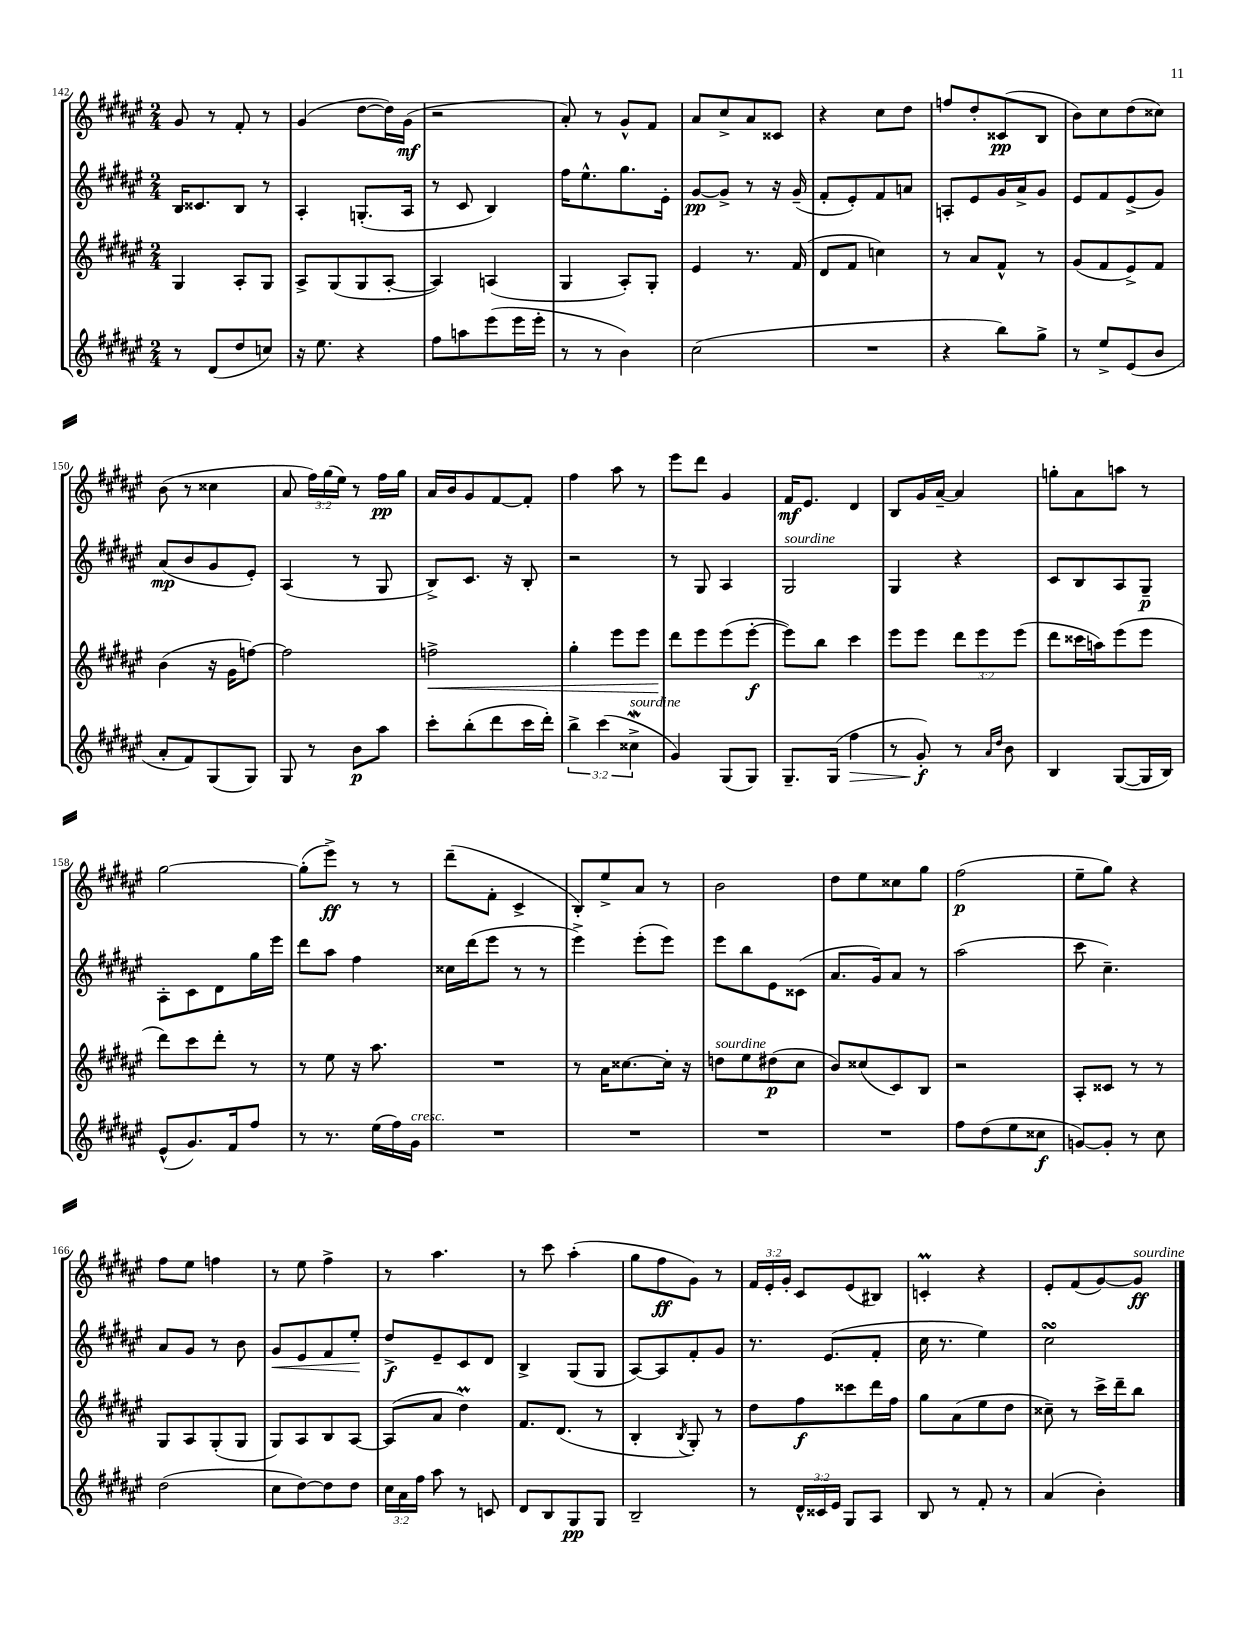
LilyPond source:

<<
\new StaffGroup <<
\new Staff = "s0" {
    \clef treble \key fis \major \numericTimeSignature \time 2/4 \override Staff.TupletNumber.text = #tuplet-number::calc-fraction-text
    \autoBeamOff gis'8 r8 fis'8-. r8 |
    gis'4( dis''8[~ dis''16) gis'16]\mf( |
    r2 |
    ais'8-.) r8 gis'8[-^ fis'8] |
    ais'8[ cis''8-> ais'8 cisis'8] |
    r4 cis''8[ dis''8] |
    f''8[ dis''8-. cisis'8\pp( b8] |
    b'8[) cis''8 dis''8( cisis''8]) |
    b'8( r8 cisis''4 |
    ais'8 \tuplet 3/2 { fis''16[) gis''16( eis''16]) } r8 fis''16[\pp gis''16] |
    ais'16[ b'16 gis'8 fis'8~ fis'8]-. |
    fis''4 ais''8 r8 |
    eis'''8[ dis'''8] gis'4 |
    fis'16[\mf eis'8.] dis'4 |
    b8[ gis'16 ais'16]~-- ais'4 |
    g''8[-. ais'8 a''8] r8 |
    gis''2~ |
    gis''8[-.( eis'''8]->\ff) r8 r8 |
    dis'''8[--( fis'8]-. cis'4-> |
    b8[-.) eis''8-> ais'8] r8 |
    b'2 |
    dis''8[ eis''8 cisis''8 gis''8] |
    fis''2\p( |
    eis''8[-- gis''8]) r4 |
    fis''8[ eis''8] f''4 |
    r8 eis''8 fis''4-> |
    r8 ais''4. |
    r8 cis'''8 ais''4-.( |
    gis''8[ fis''8\ff gis'8]) r8 |
    \tuplet 3/2 { fis'16[ eis'16-. gis'16]-. } cis'8[ eis'8( bis8]) |
    c'4-.\prall r4 |
    eis'8[-. fis'8( gis'8~) gis'8]\ff^\markup { \italic "sourdine" } \bar "|." |
}
\new Staff = "s1" {
    \clef treble \key fis \major \numericTimeSignature \time 2/4
    \autoBeamOff b16[ cisis'8. b8] r8 |
    ais4-. g8.[-.( ais16] |
    r8 cis'8 b4) |
    fis''16[ eis''8.-^ gis''8. eis'16]-. |
    gis'8[~\pp gis'8]-> r8 r16 gis'16--( |
    fis'8[-. eis'8-.) fis'8 a'8] |
    a8[-. eis'8 gis'16 ais'16-> gis'8] |
    eis'8[ fis'8 eis'8->( gis'8]) |
    ais'8[\mp( b'8 gis'8 eis'8]-.) |
    ais4( r8 gis8 |
    b8[->) cis'8.] r16 b8-. |
    r2 |
    r8 gis8 ais4 |
    gis2^\markup { \italic "sourdine" } |
    gis4 r4 |
    cis'8[ b8 ais8 gis8]--\p |
    ais8[-. cis'8 dis'8 gis''16 eis'''16] |
    dis'''8[ ais''8] fis''4 |
    cisis''16[ dis'''16( eis'''8] r8 r8 |
    eis'''4->) eis'''8[-.( eis'''8]) |
    eis'''8[ b''8 eis'8 cisis'8]( |
    ais'8.[ gis'16) ais'8] r8 |
    ais''2( |
    cis'''8 cis''4.--) |
    ais'8[ gis'8] r8 b'8 |
    gis'8[\< eis'8 fis'8 eis''8]-.\! |
    dis''8[->\f eis'8-- cis'8 dis'8] |
    b4-> gis8[( gis8] |
    ais8[~) ais8 fis'8-. gis'8] |
    r8. eis'8.[( fis'8]-. |
    cis''16 r8. eis''4) |
    cis''2\turn \bar "|." |
}
\new Staff = "s2" {
    \clef treble \key fis \major \numericTimeSignature \time 2/4 \override Staff.TupletNumber.text = #tuplet-number::calc-fraction-text
    \autoBeamOff gis4 ais8[-. gis8] |
    ais8[-> gis8( gis8 ais8]~-. |
    ais4) a4( |
    gis4 ais8[-.) gis8]-. |
    eis'4 r8. fis'16( |
    dis'8[ fis'8] c''4) |
    r8 ais'8[ fis'8]-^ r8 |
    gis'8[( fis'8 eis'8->) fis'8] |
    b'4( r16 gis'16[ f''8]~) |
    f''2 |
    f''2->\< |
    gis''4-. eis'''8[ eis'''8] |
    dis'''8[\! eis'''8 eis'''8( eis'''8]~-.\f |
    eis'''8[) b''8] cis'''4 |
    eis'''8[ eis'''8] \tuplet 3/2 { dis'''8[ eis'''8 eis'''8]( } |
    dis'''8[ cisis'''16 a''16) eis'''8( eis'''8] |
    dis'''8[) cis'''8 dis'''8]-. r8 |
    r8 eis''8 r16 ais''8. |
    R2 |
    r8 ais'16[ cisis''8.~ cisis''16]-. r16 |
    d''8[^\markup { \italic "sourdine" } eis''8 dis''8\p( cis''8] |
    b'8[) cisis''8( cis'8) b8] |
    r2 |
    ais8[-. cisis'8] r8 r8 |
    gis8[ ais8 gis8-.( gis8] |
    gis8[) ais8 b8 ais8]~ |
    ais8[( ais'8] dis''4\prall) |
    fis'8.[ dis'8.]( r8 |
    b4-. \acciaccatura { b8 } gis8-.) r8 |
    dis''8[ fis''8\f cisis'''8 dis'''16 fis''16] |
    gis''8[ ais'8( eis''8 dis''8] |
    cisis''8--) r8 cis'''16[-> dis'''16-- b''8] \bar "|." |
}
\new Staff = "s3" {
    \clef treble \key fis \major \numericTimeSignature \time 2/4 \override Staff.TupletNumber.text = #tuplet-number::calc-fraction-text
    \autoBeamOff r8 dis'8[( dis''8 c''8]) |
    r16 eis''8. r4 |
    fis''8[ a''8 eis'''8( eis'''16 eis'''16]-. |
    r8 r8 b'4) |
    cis''2( |
    R2 |
    r4 b''8[) gis''8]-> |
    r8 eis''8[-> eis'8( b'8] |
    ais'8[-. fis'8) gis8( gis8]) |
    gis8 r8 b'8[\p ais''8] |
    cis'''8[-. b''8-.( dis'''8 cis'''16 dis'''16]-.) |
    \tuplet 3/2 { b''4-> cis'''4( cisis''4->\mordent^\markup { \italic "sourdine" } } |
    gis'4) gis8[( gis8]) |
    gis8.[-- gis16]( fis''4\> |
    r8 gis'8-.\f\!) r8 \grace { ais'16[ dis''16] } b'8 |
    b4 gis8[~( gis16 b16]) |
    eis'8[-^( gis'8.) fis'16 fis''8] |
    r8 r8. eis''16[( fis''16) gis'16]^\markup { \italic "cresc." } |
    R2 |
    R2 |
    R2 |
    R2 |
    fis''8[ dis''8( eis''8 cisis''8]\f |
    g'8[~) g'8]-. r8 cis''8 |
    dis''2( |
    cis''8[ dis''8~) dis''8 dis''8] |
    \tuplet 3/2 { cis''16[ ais'16 fis''16] } ais''8 r8 c'8 |
    dis'8[ b8 gis8\pp gis8] |
    b2-- |
    r8 \tuplet 3/2 { dis'16[-^ cisis'16 eis'16] } gis8[ ais8] |
    b8 r8 fis'8-. r8 |
    ais'4( b'4-.) \bar "|." |
}
>>
>>
\layout { \context { \Score currentBarNumber = #142 } }
